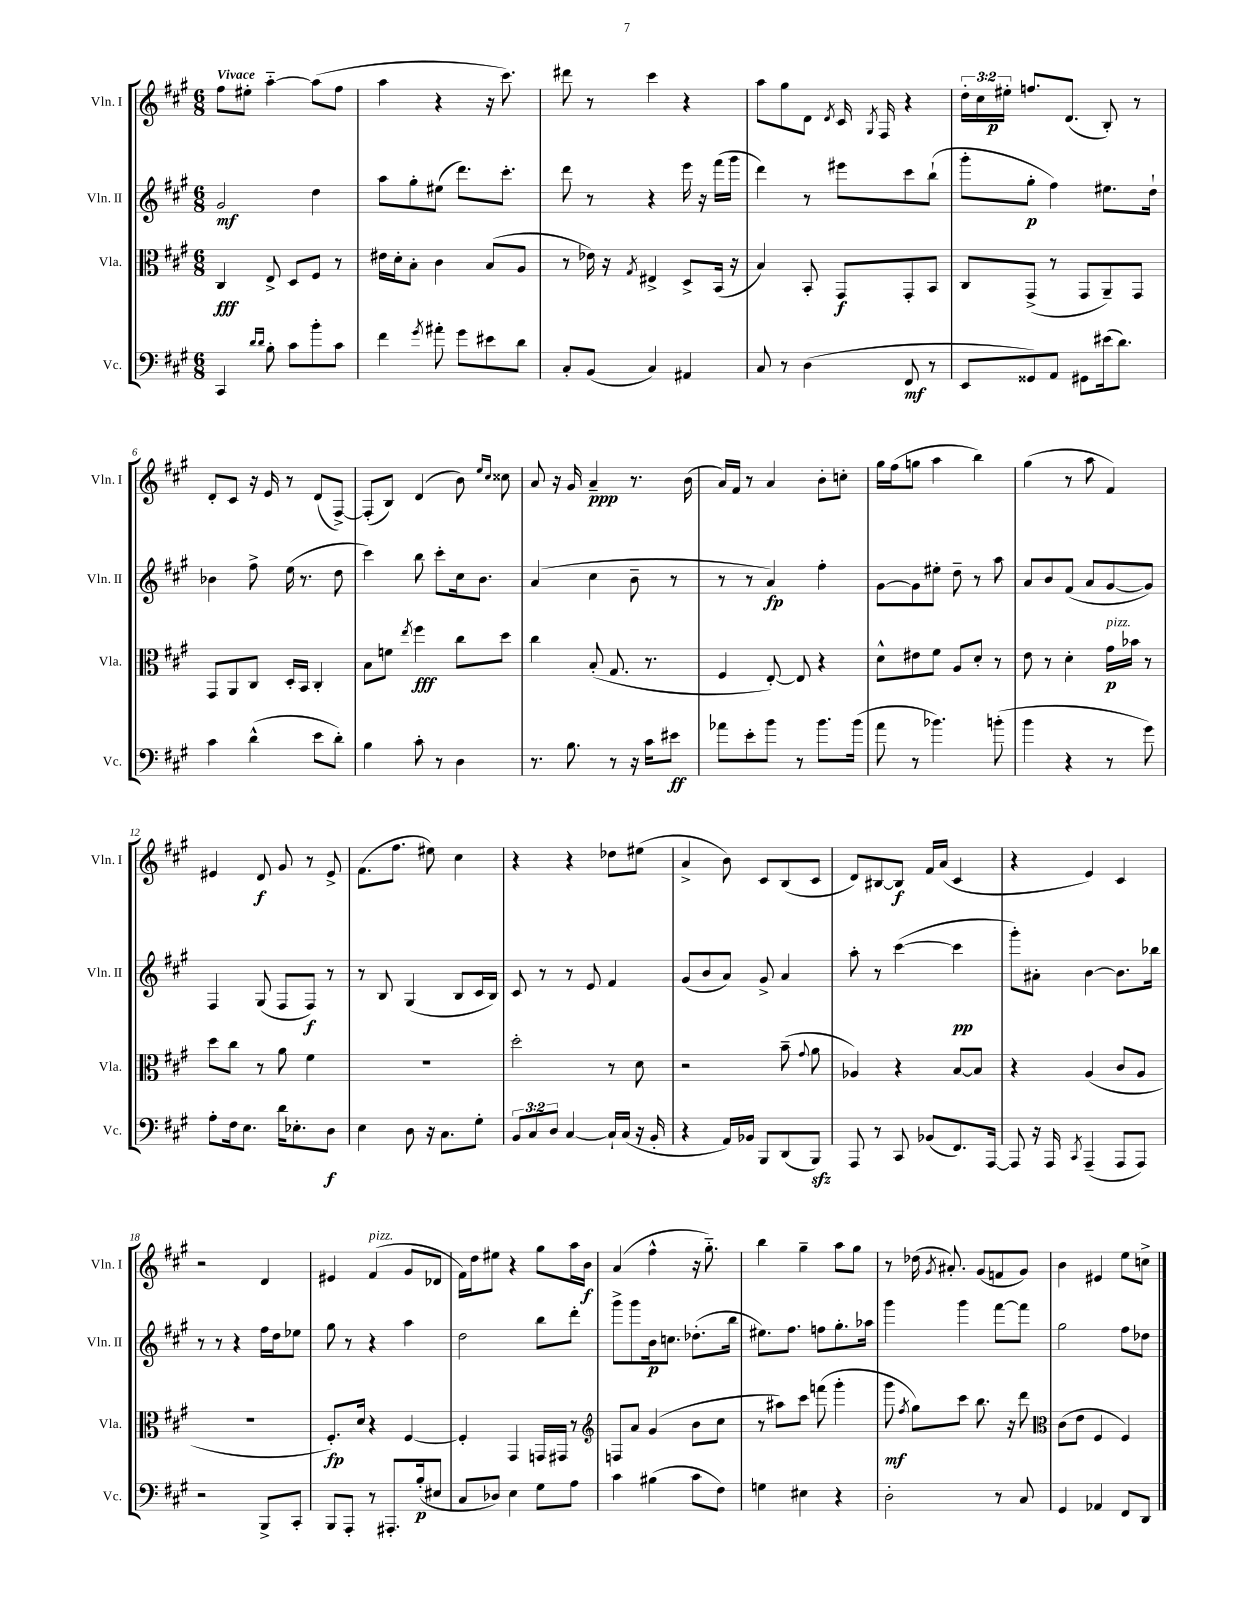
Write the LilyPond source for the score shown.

<<
\new StaffGroup <<
\new Staff = "s0" \with { instrumentName = "Vln. I" shortInstrumentName = "Vln. I" } {
    \clef treble \key a \major \numericTimeSignature \time 6/8 \override Staff.TupletNumber.text = #tuplet-number::calc-fraction-text \tempo "Vivace"
    \autoBeamOff fis''8[ eis''8]-. a''4~-_ a''8[( fis''8] |
    a''4 r4 r16 cis'''8.) |
    dis'''8 r8 cis'''4 r4 |
    a''8[ gis''8 d'8] \acciaccatura { d'8 } cis'16 \acciaccatura { gis8 } fis16 r4 |
    \tuplet 3/2 { d''16[-. cis''16 eis''16]-.\p } f''8.[ d'8.]( b8-.) r8 |
    d'8[-. cis'8] r16 e'16 r8 d'8[( fis8]~->) |
    fis8[-.( b8]) d'4( b'8) \grace { e''16[ cis''16] } cisis''8 |
    a'8 r16 gis'16 a'4--\ppp r8. b'16( |
    a'16[) fis'16] r8 a'4 b'8[-. c''8]-. |
    gis''16[ fis''16( g''8] a''4 b''4) |
    gis''4( r8 a''8 fis'4) |
    eis'4 d'8\f gis'8 r8 eis'8-> |
    fis'8.[( fis''8.] eis''8) cis''4 |
    r4 r4 des''8[ eis''8]( |
    a'4-> b'8) cis'8[ b8( cis'8] |
    d'8[) bis8~ bis8]\f fis'16[ a'16]( cis'4 |
    r4 e'4) cis'4 |
    r2 d'4 |
    eis'4 fis'4^\markup { \italic "pizz." }( gis'8[ des'8] |
    fis'16[) d''16 eis''8] r4 gis''8[ a''16 b'16]\f |
    a'4( fis''4-^ r16 gis''8.-_) |
    b''4 gis''4-- a''8[ gis''8] |
    r8 des''16( \acciaccatura { gis'8 } ais'8.-.) gis'8[( f'8 gis'8]) |
    b'4 eis'4 e''8[ c''8]-> \bar "|." |
}
\new Staff = "s1" \with { instrumentName = "Vln. II" shortInstrumentName = "Vln. II" } {
    \clef treble \key a \major \numericTimeSignature \time 6/8
    \autoBeamOff gis'2\mf d''4 |
    a''8[ gis''8-. eis''8]( d'''8.[) cis'''8.]-. |
    d'''8 r8 r4 e'''16 r16 fis'''16[( gis'''16] |
    d'''4) r8 eis'''8[ cis'''8 b''8]-!( |
    gis'''8[-. gis''8]-.\p fis''4) eis''8.[ d''16]-! |
    bes'4 fis''8-> e''16( r8. d''8 |
    cis'''4) b''8 cis'''8[-. cis''16 b'8.] |
    a'4( cis''4 b'8-- r8 |
    r8 r8 a'4\fp) fis''4-. |
    gis'8[~ gis'8 eis''8]-. d''8-- r8 a''8 |
    a'8[ b'8 fis'8]( a'8[ gis'8~ gis'8]) |
    fis4 gis8( fis8[ fis8]\f) r8 |
    r8 b8 gis4( b8[ cis'16 b16]) |
    cis'8 r8 r8 e'8 fis'4 |
    gis'8[( b'8 a'8]) gis'8-> a'4 |
    a''8-. r8 cis'''4~( cis'''4\pp |
    gis'''8[-.) ais'8]-. b'4~ b'8.[ bes''16] |
    r8 r8 r4 fis''16[ d''16 ees''8] |
    gis''8 r8 r4 a''4 |
    d''2 b''8[ d'''8]-. |
    gis'''8[-> gis'''8 b'16\p c''8.] des''8.[-.( b''16] |
    eis''8.[) fis''8.] f''8[ gis''8.-. aes''16] |
    gis'''4 gis'''4 fis'''8[~ fis'''8] |
    gis''2 fis''8[ des''8] \bar "|." |
}
\new Staff = "s2" \with { instrumentName = "Vla." shortInstrumentName = "Vla." } {
    \clef alto \key a \major \numericTimeSignature \time 6/8
    \autoBeamOff cis4\fff e8-> d8[ fis8] r8 |
    eis'16[ d'16-. b8]-. cis'4 b8[( a8] |
    r8 ees'16) r16 \acciaccatura { gis8 } eis4-> d8[-> b,16]( r16 |
    b4) b,8-. gis,8[\f gis,8-. b,8] |
    cis8[ gis,8]->( r8 gis,8[ a,8--) gis,8] |
    gis,8[ a,8 cis8] d16[-. b,16] cis4-. |
    b8[ f'8] \acciaccatura { e''8 } fis''4\fff cis''8[ d''8] |
    cis''4 b8-.( gis8. r8. |
    fis4 e8~-.) e8 r4 |
    d'8[-^ eis'8 fis'8] a8[ d'8]-. r8 |
    e'8 r8 d'4-. gis'16[\p^\markup { \italic "pizz." } bes'16] r8 |
    d''8[ cis''8] r8 a'8 fis'4 |
    R2. |
    d''2-. r8 d'8 |
    r2 b'8--( \appoggiatura { gis'8 } a'8 |
    aes4) r4 b8[~ b8] |
    r4 a4( cis'8[ a8] |
    R2. |
    fis8.[-.\fp) d'16] r4 fis4~ |
    fis4-. gis,4 g,16[ gis,16] r8 |
    \clef treble f8[ a'8] gis'4( b'8[ cis''8] |
    r8 ais''8[) cis'''8] f'''8( gis'''4-. |
    gis'''8\mf \acciaccatura { fis''8 } gis''8[) cis'''8] b''8. r16 d'''8 |
    \clef alto cis'8[( e'8] fis4 fis4) \bar "|." |
}
\new Staff = "s3" \with { instrumentName = "Vc." shortInstrumentName = "Vc." } {
    \clef bass \key a \major \numericTimeSignature \time 6/8 \override Staff.TupletNumber.text = #tuplet-number::calc-fraction-text
    \autoBeamOff cis,4 \grace { d'16[ d'16] } b8-. cis'8[ b'8-. cis'8] |
    fis'4 \acciaccatura { gis'8 } ais'8-. gis'8[ eis'8 d'8] |
    cis8[-. b,8]( cis4) ais,4 |
    cis8 r8 d4( fis,8\mf r8 |
    e,8[ gisis,8) a,8] gis,8[ eis'16( d'8.]) |
    cis'4 d'4-^( e'8[ d'8]-.) |
    b4 cis'8-. r8 d4 |
    r8. b8. r8 r16 cis'16[ eis'8]\ff |
    aes'8[ e'8-. b'8] r8 b'8.[ b'16]( |
    a'8 r8 bes'4.) b'8-.( |
    b'4 r4 r8 gis'8) |
    a8[-. fis16 e8.] d'16[ ees8.-. d8]\f |
    e4 d8 r16 cis8.[ gis8]-. |
    \tuplet 3/2 { b,8[ cis8 d8] } cis4~ cis16[-! cis16]( r16 b,16-. |
    r4 a,16[) bes,16] b,,8[ d,8( b,,8]\sfz) |
    a,,8 r8 cis,8 bes,8[( fis,8.) a,,16]~ |
    a,,8 r16 a,,16 \acciaccatura { cis,8 } a,,4--( a,,8[ a,,8]) |
    r2 b,,8[-> cis,8]-. |
    b,,8[ a,,8]-. r8 ais,,8.[-. b16-.\p( eis8] |
    cis8[ des8]) e4 gis8[ a8] |
    cis'4 bis4( cis'8[ fis8]) |
    g4 eis4 r4 |
    d2-. r8 cis8 |
    gis,4 aes,4 fis,8[ d,8] \bar "|." |
}
>>
>>
